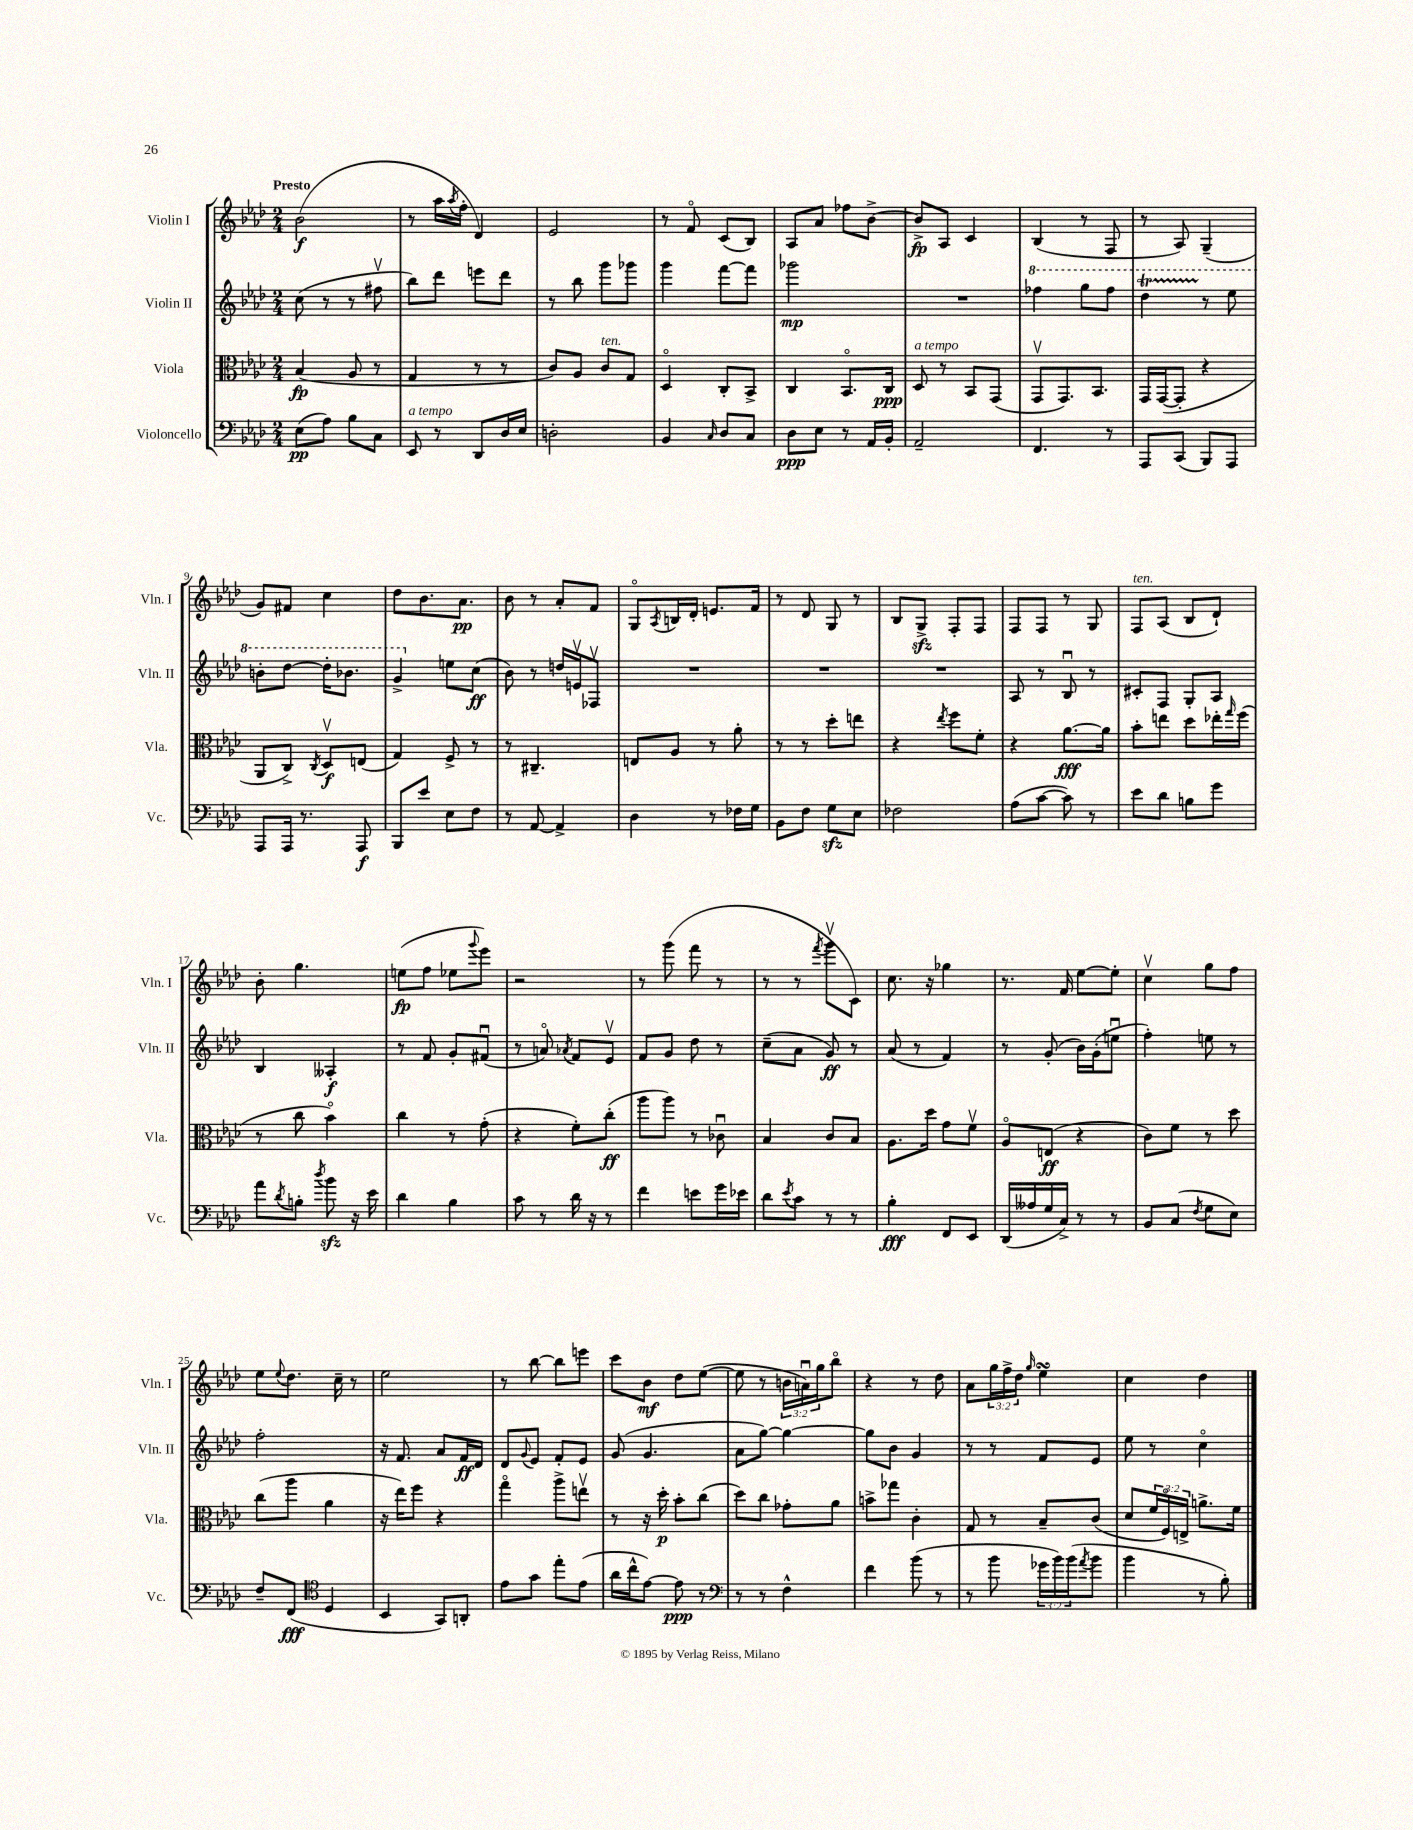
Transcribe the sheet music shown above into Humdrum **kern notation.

**kern	**kern	**kern	**kern
*staff4	*staff3	*staff2	*staff1
*clefF4	*clefC3	*clefG2	*clefG2
*k[b-e-a-d-]	*k[b-e-a-d-]	*k[b-e-a-d-]	*k[b-e-a-d-]
*M2/4	*M2/4	*M2/4	*M2/4
(8E-	(4B-	(8cc	(2b-
8A-)	.	8r	.
8B-	8A-	8r	.
8C	8r	8ff#v	.
=	=	=	=
8EE-	4G	8bb-)	8r
8r	.	8ddd-	16aa-
.	.	.	8qaa-
.	.	.	16ff'
8DD-	8r	8eee	4d-)
16D-	8r	8ddd-	.
16E-	.	.	.
=	=	=	=
2D'	8c)	8r	2e-
.	8A-	8bb-	.
.	8c	8ggg	.
.	8G	8ggg-	.
=	=	=	=
4BB-	4D-o	4ggg	8r
.	.	.	8fo
16qqC	.	.	.
8D-	8C'	[8fff	(8c
8C	8BB-^	8fff]	8B-)
=	=	=	=
8D-	4C	2ggg-	8A-
8E-	.	.	8a-
8r	8.BB-o	.	8ff-
16AA-	.	.	[8b-^
16BB-'	16C	.	.
=	=	=	=
2AA-~	8D-	2r	8b-^]
.	8r	.	8A-
.	8BB-	.	4c
.	(8GG	.	.
=	=	=	=
4.FF	8GGv	4fff-	(4B-
.	8.GG)	.	.
.	.	8ggg	8r
.	8.BB-	.	.
8r	.	8fff-	8F
=	=	=	=
8AAA-	16GG	4ddd-	8r
.	([16GG	.	.
(8CC	8GG']	.	8A-)
8BBB-)	4r	8r	(4G~
8AAA-	.	8eee-	.
=	=	=	=
8AAA-	8AA-	8bb'	8g)
16AAA-	8C^)	[8ddd-	8f#
8.r	.	.	.
.	8qC	.	.
.	8D-v	16ddd-']	4cc
.	.	8.bb-	.
8AAA-	(8E	.	.
=	=	=	=
8BBB-	4G)	4gg^	8dd-
8e-	.	.	8.b-
8E-	8F^	8ee	.
.	.	.	8.a-
8F	8r	(8cc	.
=	=	=	=
8r	8r	8b-)	8b-
[8AA-	4.C#~	8r	8r
4AA-^]	.	16dd	8a-'
.	.	16ev	.
.	.	8F-v	8f
=	=	=	=
4D-	8E	2r	8Go
.	.	.	8qA-
.	8A-	.	16B
.	.	.	16d-'
8r	8r	.	8.e
16F-	8a-'	.	.
16G	.	.	16f
=	=	=	=
8BB-	8r	2r	8r
8F	8r	.	8d-
8G	8dd-'	.	8G
8E-	8ee	.	8r
=	=	=	=
2F-	4r	2r	8B-
.	.	.	8G^
.	8qee-	.	.
.	8ff	.	8F'
.	8f'	.	8F
=	=	=	=
(8A-	4r	8A-	8F
[8c	.	8r	8F
8c])	[8.a-	8B-u	8r
8r	.	8r	8G
.	16a-]	.	.
=	=	=	=
8e-	8b-'	8c#'	8F
8d-	8ee	8F	(8A-
8B	8dd-	8G'	8B-
8g	16ee-'	8A-	8d-`)
.	16qqgg	.	.
.	(16ff	.	.
=	=	=	=
8a-	8r	4B-	8b-'
8qd-	.	.	.
8B'	8cc	.	4.gg
8qdd-	.	.	.
8b-	4b-o)	4A--'	.
16r	.	.	.
16e-	.	.	.
=	=	=	=
4d-	4cc	8r	(8ee
.	.	8f	8ff
4B-	8r	8g'	8ee-
.	.	.	8qqggg
.	(8g'	(8f#u	8eee-)
=	=	=	=
8c	4r	8r	2r
8r	.	8ao)	.
.	.	8qa-	.
16d-	8f')	8f	.
16r	.	.	.
8r	(8cc'	8e-v	.
=	=	=	=
4f	8aa-	8f	8r
.	8aa-)	8g	(8ggg
8e	8r	8dd-	8fff
16g	8c-u	8r	8r
16e-	.	.	.
=	=	=	=
8d-	4B-	(8cc~	8r
8qe-	.	.	.
8c	.	8a-	8r
.	.	.	8qfff
8r	8c	8g)	8gggv
8r	8B-	8r	8c)
=	=	=	=
4B-'	8.A-	(8a-	8.cc
.	.	8r	.
.	16dd-	.	16r
8FF	8g	4f)	4gg-
8EE-	8fv	.	.
=	=	=	=
(16DD-	8A-o	8r	8.r
16A--	.	.	.
16G	(8E	(8g'	.
16C^)	.	.	16f
8r	4r	16b-)	[8ee-
.	.	(16g'	.
8r	.	8eeu	8ee-']
=	=	=	=
8BB-	8c)	4ff')	4ccv
(8C	8f	.	.
8qF	.	.	.
8G	8r	8ee	8gg
8E-)	8dd-	8r	8ff
=	=	=	=
8F~	(8cc	2ff'	8ee-
.	.	.	8qqee-
(8FF	8aa-	.	8.dd-
*clefC4	*	*	*
4D-	4a-	.	.
.	.	.	16cc~
.	.	.	8r
=	=	=	=
4BB-	16r	16r	2ee-
.	16ee-)	8.f	.
.	8ff	.	.
8GG)	4r	8a-	.
8AA'	.	16f	.
.	.	16d-	.
=	=	=	=
8e-	4ggo	8d-	8r
.	.	8qqg	.
8g	.	8e-	[8bb-
8ee-'	8aa-^	8f'	8bb-]
(8e-	8eev	8e-	8eee
=	=	=	=
16a-	8r	(8g	8ccc
16cc^^	.	.	.
[8e-)	16r	4.g	8b-
.	16dd-'	.	.
8e-]	8b-'	.	8dd-
8r	(8cc	.	([8ee-
=	=	=	=
*clefF4	*	*	*
8r	8dd-)	8a-	8ee-]
8r	8cc	[8gg)	8r
4F^^	8g-'	4gg_	24b
.	.	.	24au)
.	.	.	24gg
.	8a-	.	8bb-o
=	=	=	=
4f	8b^	8gg]	4r
.	8gg-	8b-	.
(8b-	4c'	4g	8r
8r	.	.	8dd-
=	=	=	=
8r	8G	8r	8a-
8b-	8r	8r	24gg
.	.	.	24ff^
.	.	.	24dd-
.	.	.	16qqgg
24g-	8B-~	8f	4ee-
24b-)	.	.	.
(24b-	.	.	.
8qa-	.	.	.
8b-	(8c	8e-	.
=	=	=	=
4b-	8d-	8ee-	4cc
.	24f	8r	.
.	24Fo)	.	.
.	24E^	.	.
8r	8.a^	4cco	4dd-
8B-')	.	.	.
.	16f	.	.
==	==	==	==
*-	*-	*-	*-
